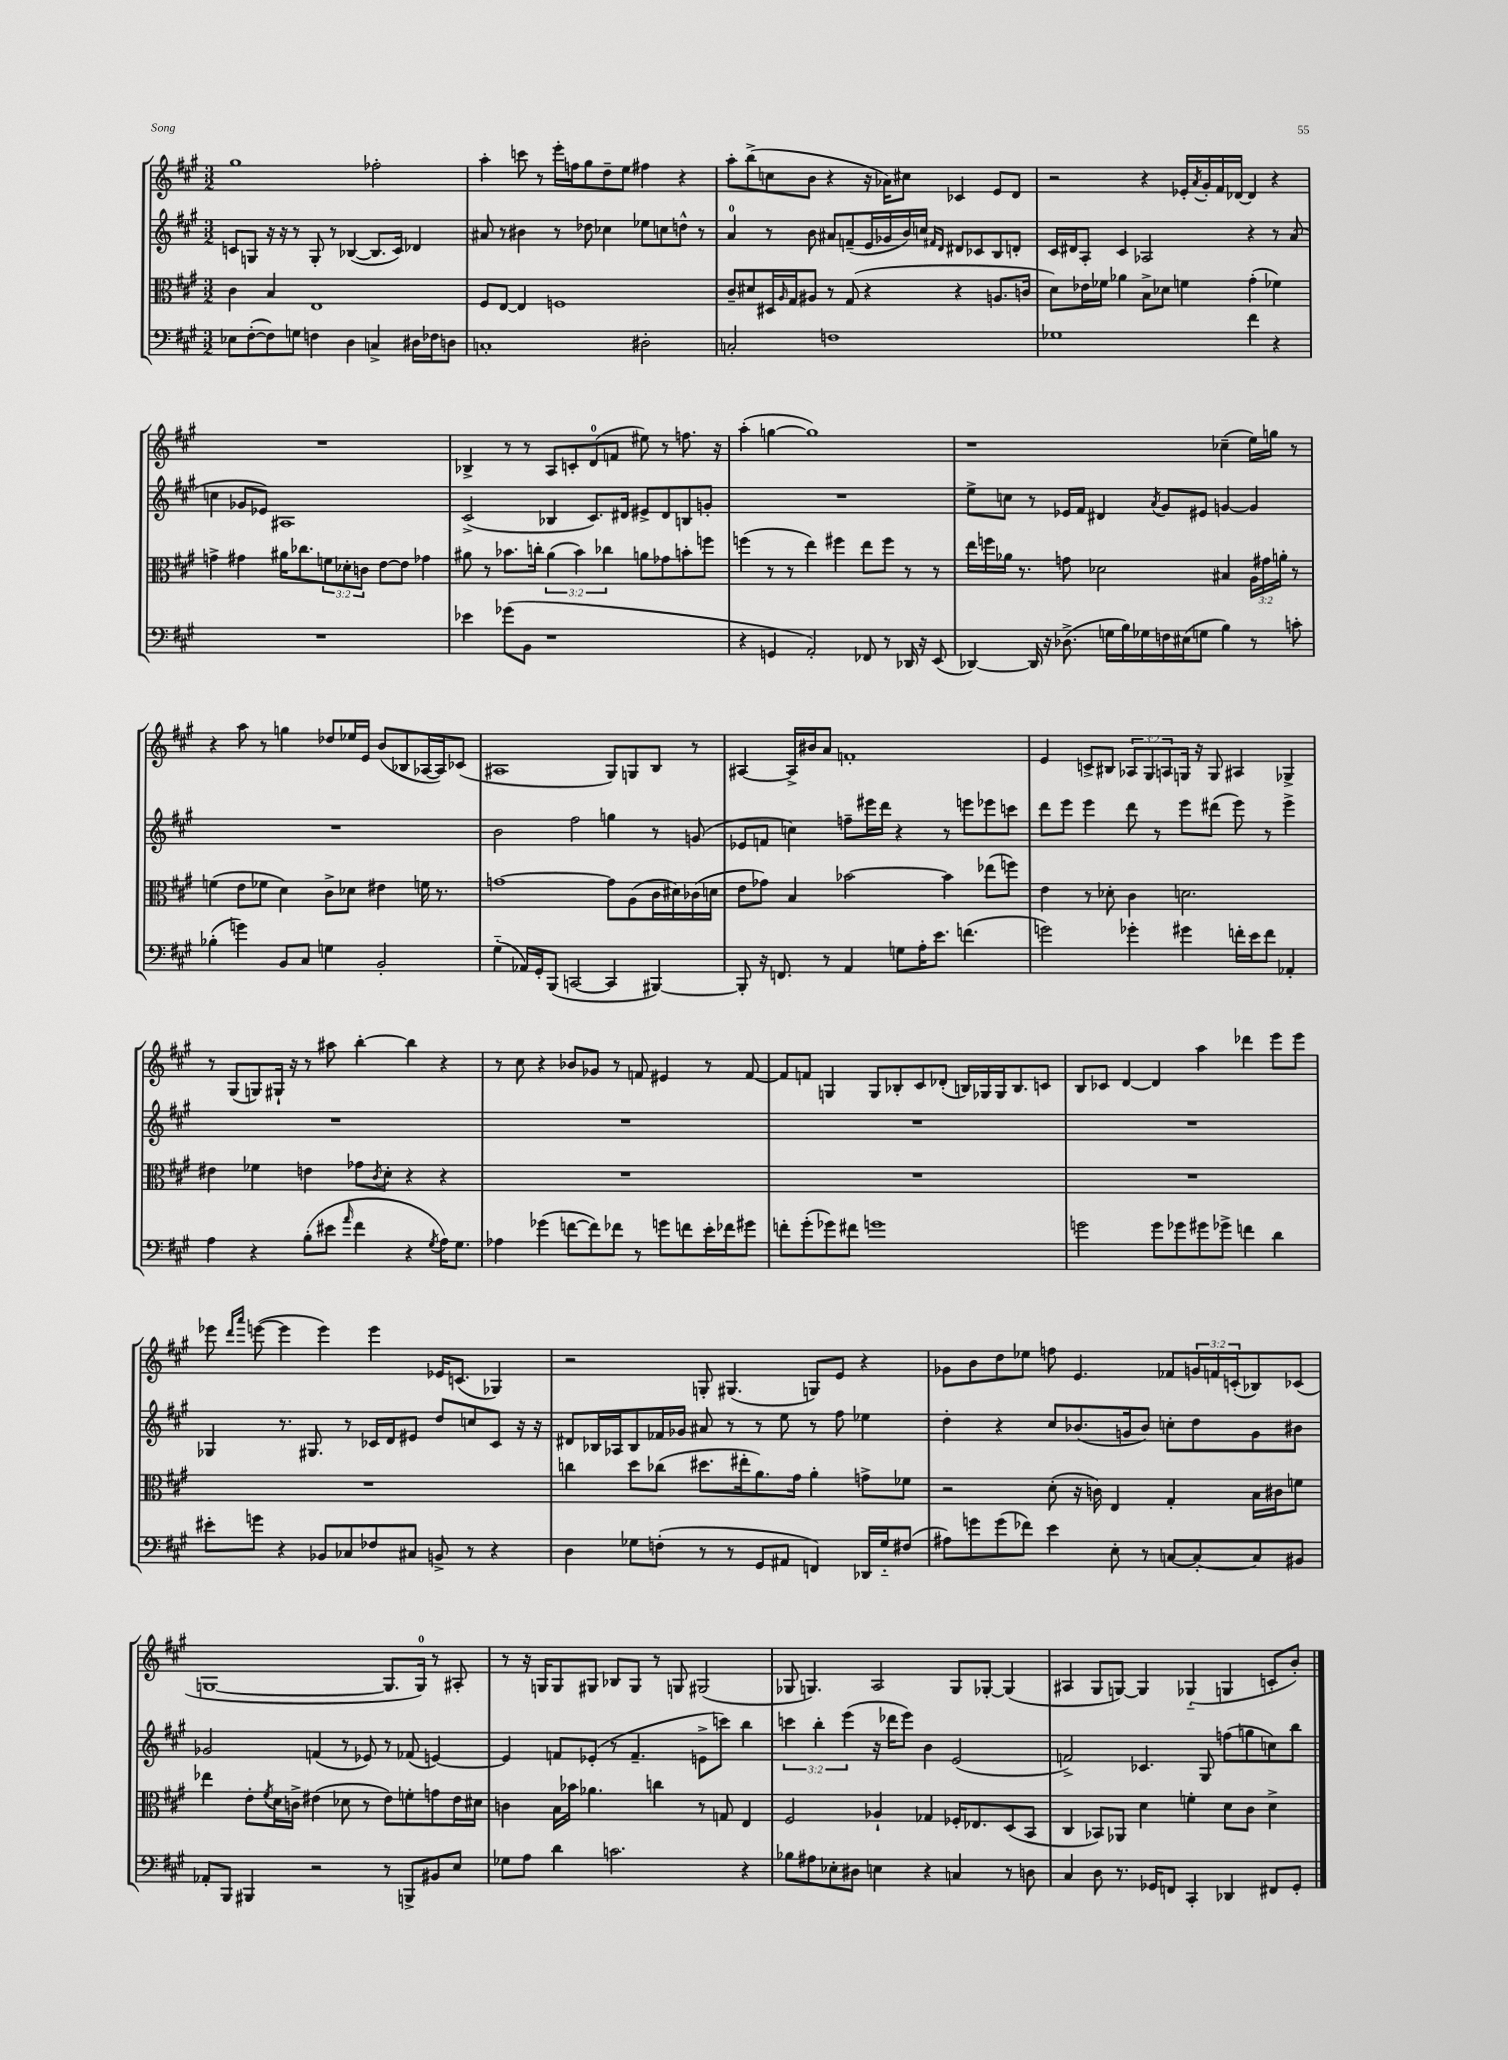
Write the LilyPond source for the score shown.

<<
\new StaffGroup <<
\new Staff = "s0" {
    \clef treble \key a \major \numericTimeSignature \time 3/2 \override Staff.TupletNumber.text = #tuplet-number::calc-fraction-text
    gis''1 fes''2-. |
    a''4-. c'''8 r8 e'''16-. f''16 gis''8 d''8-- e''8 fis''4 r4 |
    a''8-. b''8->( c''8 b'8 r4 r16 aes'16) cis''8 ces'4 e'8 d'8 |
    r2 r4 ees'16-. \acciaccatura { a'8 } gis'16-. fis'16 des'16~ des'4 r4 |
    R1. |
    bes4-> r8 r8 a8 c'8-. d'8-0( f'8 eis''8) r8 f''8. r16 |
    a''4-.( g''4~ g''1) |
    r1 ces''4--( e''16) g''16 r8 |
    r4 a''8 r8 g''4 des''8 ees''16 e'16 b'8( bes8 aes16~ aes16) ces'8( |
    ais1 gis8) g8 b8 r8 |
    ais4~ ais16-> bis'16 a'8 f'1-. |
    e'4 c'8-> bis8 \tuplet 3/2 { aes8 gis8 a8 } g16 r16 g8 ais4 ges4-> |
    r8 gis8( g8) gis16-! r16 r8 ais''8 b''4~-. b''4 r4 |
    r8 cis''8 r4 bes'8 ges'8 r8 f'8 eis'4 r8 f'8~ |
    f'8 f'8 g4 g8 bes8-. cis'8 des'8-.( b16) ges16 ges16 b8. c'8 |
    b8 ces'8 d'4~ d'4 a''4 des'''4 e'''8 e'''8 |
    ees'''8 \grace { d'''16 a'''16 } e'''8~( e'''4 e'''4) e'''4 ees'16 c'8.( ges4) |
    r2 g8-. gis4.( g8) e'8 r4 |
    ges'8 b'8 d''8 ees''8 f''8 e'4. fes'8 \tuplet 3/2 { g'16 f'16 c'16-.( } bes8) ces'8( |
    g1~ g8. g16-0) r8 ais8-. |
    r8 r16 g16 g8 gis8 bes8 gis8 r8 g8 gis2( |
    ges8 g4.) a2 g8 ges8~-. ges4( |
    ais4 gis8 g8~) g4 ges4-_( g4 c'8-. b'8-.) \bar "|." |
}
\new Staff = "s1" {
    \clef treble \key a \major \numericTimeSignature \time 3/2 \override Staff.TupletNumber.text = #tuplet-number::calc-fraction-text
    c'8 g8 r16 r16 r8 g8-. r8 bes4~( bes8. c'16) des'4 |
    ais'8 r8 bis'4 r8 des''8 ces''4 ees''8 c''8 d''8-^ r8 |
    a'4-0 r8 b'8 ais'8 f'8--( e'16 ges'16 b'16) c''16 \grace { fis'16 d'16 } dis'8 ces'8 b8 d'8-. |
    cis'16 dis'16 a8-. cis'4 aes2 r4 r8 a'8( |
    c''4 ges'8 ees'8) ais1 |
    cis'2->( bes4 cis'8.) dis'16 eis'8-> dis'8 b8 g'8-. |
    R1. |
    e''8-> c''8 r8 ees'16 fis'16 dis'4 \acciaccatura { a'8 } gis'8 eis'8 g'4~ g'4 |
    R1. |
    b'2 fis''2 g''4 r8 g'8( |
    ees'8 f'8 c''4) f''8-- eis'''16 d'''16 r4 r8 e'''8 ees'''8 c'''8 |
    d'''8 e'''8 e'''4 d'''8 r8 e'''8 dis'''8( e'''8) r8 e'''4-> |
    R1. |
    R1. |
    R1. |
    R1. |
    ges4 r8. gis8. r8 ces'16 d'16 eis'8 d''8 c''8 ces'8 r16 r16 |
    dis'8 bes16 aes16 bes8 fes'16 ges'16 ais'8 r8 r8 e''8 r8 fis''8 ees''4 |
    d''4-. r4 cis''8 bes'8.( g'16 bes'8) c''8-. d''8 g'8 bis'8 |
    ges'2 f'4( r8 ees'8) r8 fes'8( e'4~) |
    e'4 f'8 ees'8-.( r8 f'4.-- e'8-> c'''8) b''4 |
    \tuplet 3/2 { c'''4 b''4-. e'''4( } r16 des'''16 e'''8) b'4 e'2( |
    f'2->) ces'4. gis8 f''8( g''8 c''8) b''8 \bar "|." |
}
\new Staff = "s2" {
    \clef alto \key a \major \numericTimeSignature \time 3/2 \override Staff.TupletNumber.text = #tuplet-number::calc-fraction-text
    cis'4 b4 e1 |
    fis8 e8~ e4 f1 |
    cis'8-- dis'8 dis16 \grace { a16 } gis16 ais8 r8 gis8( r4 r4 a8. c'16 |
    d'8) ees'16 fes'16 aes'4 b8-> des'8 f'4 gis'4-.( fes'4) |
    g'4-> gis'4 ais'16 ces''8. \tuplet 3/2 { f'8 des'8-. c'8 } e'8~ e'8 ges'4 |
    ais'8 r8 bes'8. c''16-. \tuplet 3/2 { ais'4( bes'4) ces''4 } a'8 ges'8 b'8-. f''8 |
    f''4( r8 r8 e''4) fis''4 e''8 fis''8 r8 r8 |
    e''16 f''16 aes'16 r8. g'8 des'2 bis4 \tuplet 3/2 { a16 gis'16 a'16-. } r8 |
    f'4( e'8 fes'8 d'4) cis'8-> des'8 eis'4 f'16 r8. |
    g'1~ g'8 a8( cis'16 dis'16) ces'16( d'16 |
    e'8 ges'8) b4 bes'2~ bes'4 ees''8( f''8) |
    e'4 r8 des'8-. cis'4 d'2. |
    eis'4 fes'4 e'4 ges'8 \acciaccatura { cis'8 } d'8-. r4 r4 |
    R1. |
    R1. |
    R1. |
    R1. |
    c''4 d''8 ces''8( dis''8. eis''16-. a'8.) gis'16 a'4-. g'8-> fes'8 |
    r2 d'8-.( r16 c'16) e4 gis4-. b16 cis'16 f'8 |
    ees''4 e'8-. \acciaccatura { fis'8 } d'16 c'16-> eis'4( des'8 r8 eis'8) f'8-. g'8 eis'16 dis'16 |
    c'4 b16 bes'16 aes'4. c''4 r8 g8 e4 |
    fis2 aes4-! ges4 fes16-. ees8. d8( b,8 |
    cis4 bes,8) aes,8 d'4 f'4-. d'8 cis'8 d'4-> \bar "|." |
}
\new Staff = "s3" {
    \clef bass \key a \major \numericTimeSignature \time 3/2
    ees8 fis8~-.( fis8) g8 f4 d4 c4-> dis16 fes16 d8 |
    c1-. dis2-. |
    c2-. f1 |
    ges1 fis'4 r4 |
    R1. |
    ees'4 ges'8( b,8 r1 |
    r4 g,4 a,2-.) fes,8 r8 des,16 r16 e,8( |
    des,4~) des,16 r16 des8.->( g16 b16) ges16 f16 eis16( g8 b4) r8 c'8-. |
    bes4-.( g'4) b,8 cis8 g4 b,2-. |
    gis4-_( aes,16) gis,16-. b,,8( c,2~ c,4 bis,,4~) |
    bis,,8-. r16 f,8. r8 a,4 g8 a16-. e'8. f'4.( |
    g'2) ges'4-. gis'4 f'16-. e'16 f'8 aes,4-. |
    a4 r4 b8-.( eis'8 \grace { a'16 } fis'4 r4 \acciaccatura { gis8 } a16) gis8. |
    aes4 ges'4( f'8~ f'8) fes'8 r8 g'8 f'8 e'16-. fes'16 gis'8 |
    f'8-. gis'8-.( ges'8) fis'8 g'1 |
    g'2 g'8 ges'8 gis'8 ges'8-> f'4 d'4 |
    eis'8-. g'8 r4 bes,8 ces8 fes8 cis8 b,8-> r8 r4 |
    d4 ges8 f8-.( r8 r8 gis,8 ais,8 f,4) des,16 ges16-_ fis8( |
    ais8) g'8 g'8( fes'8) e'4 e8-. r8 c8~ c8~-. c8 bis,8 |
    aes,8-. b,,8 bis,,4 r2 r8 b,,8-> bis,8 e8 |
    ges8 a8 d'4 c'2. r4 |
    bes8 ais8 ees8-. dis8 e4 r4 c4 r8 d8 |
    cis4 d8 r8. ges,16 f,8 cis,4-. des,4 fis,8 ges,8-. \bar "|." |
}
>>
>>
\layout { \context { \Score \remove "Bar_number_engraver" } }
